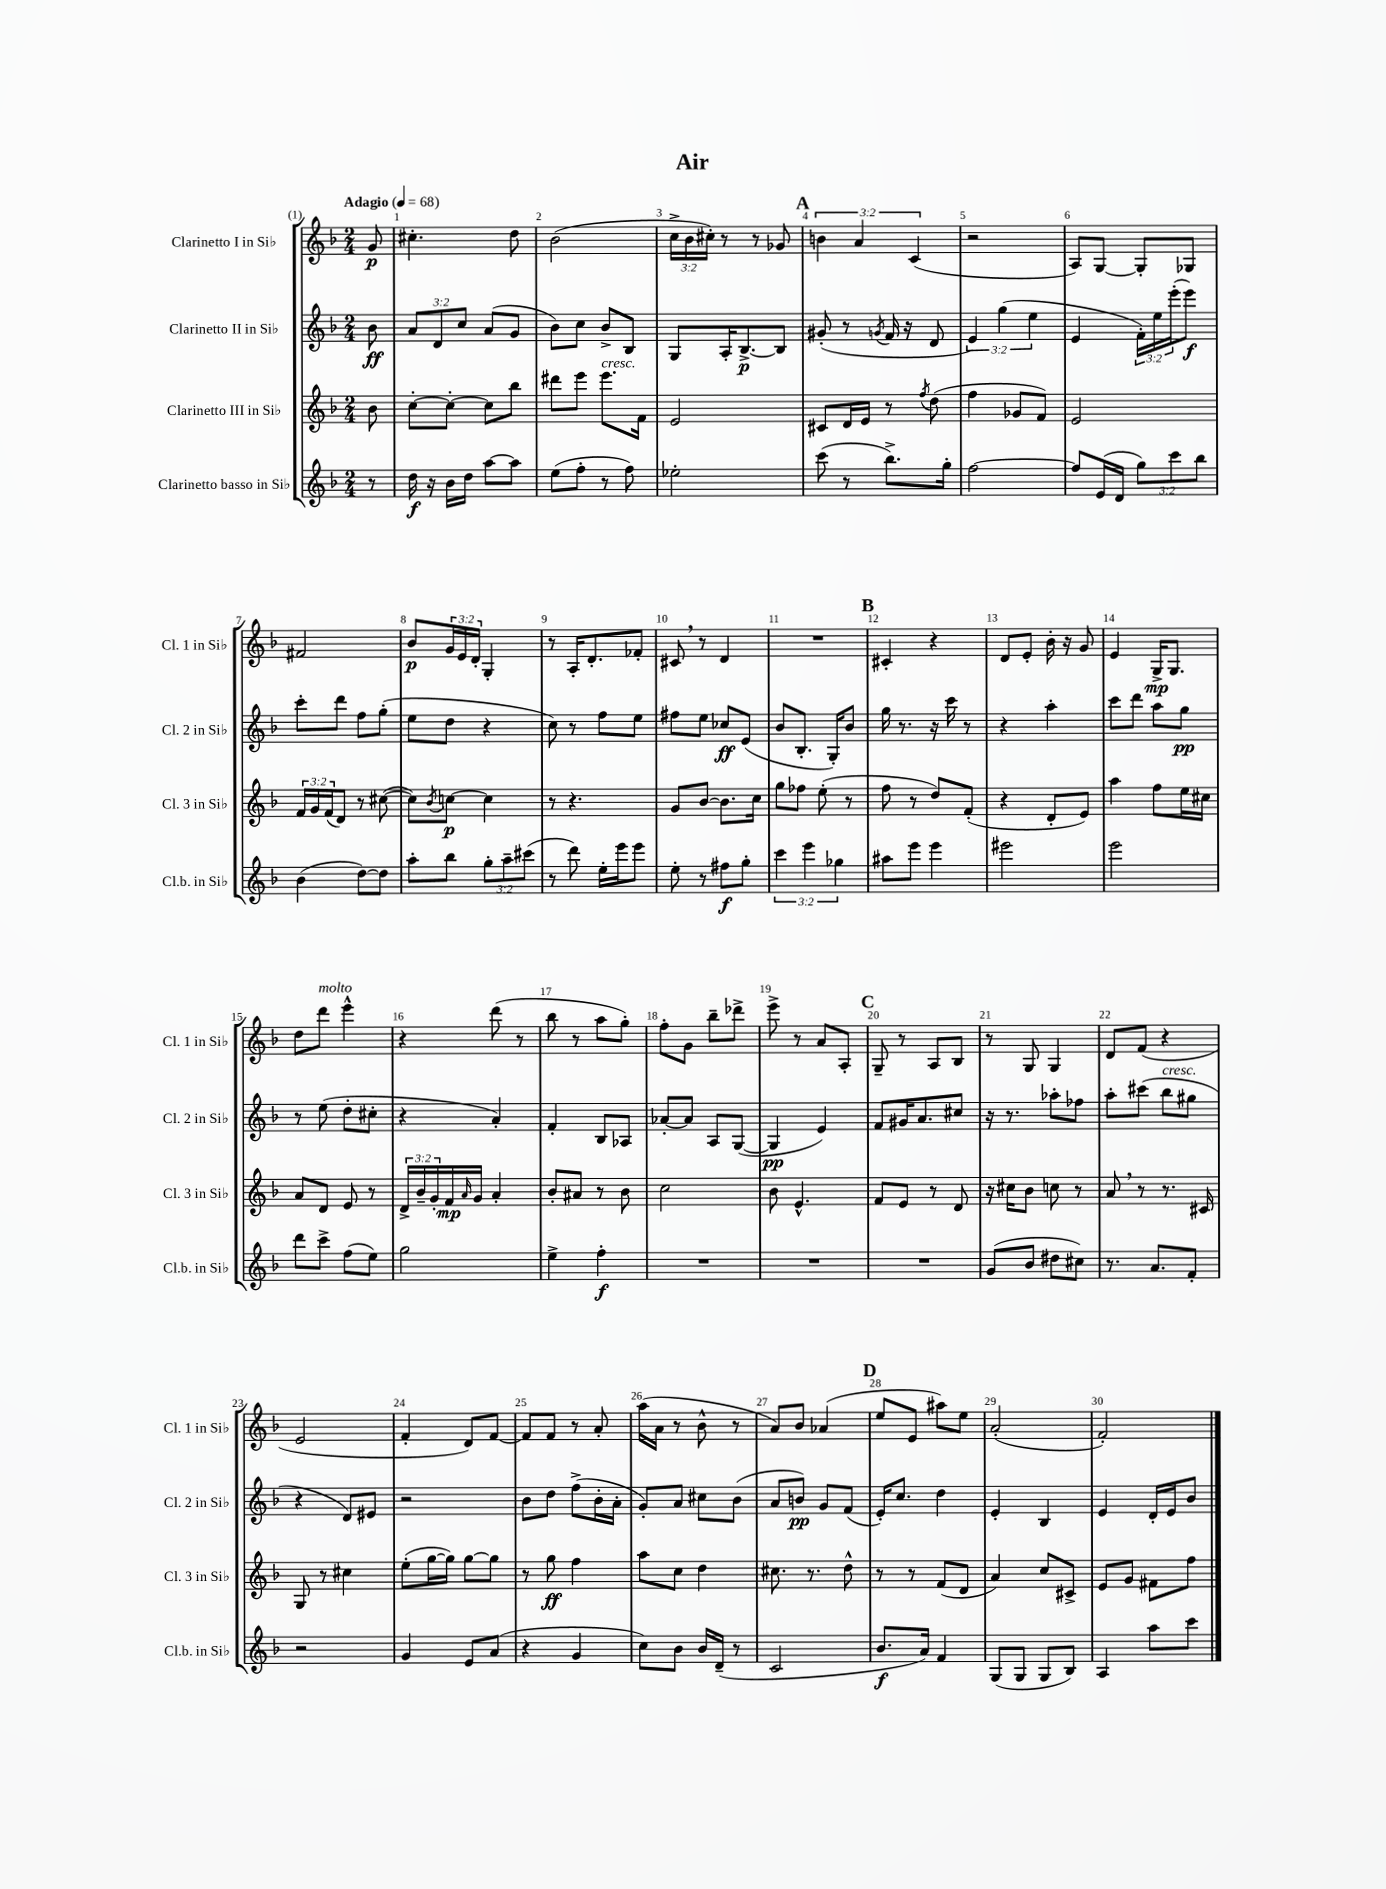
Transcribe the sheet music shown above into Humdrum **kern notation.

**kern	**kern	**kern	**kern
*staff4	*staff3	*staff2	*staff1
*clefG2	*clefG2	*clefG2	*clefG2
*k[b-]	*k[b-]	*k[b-]	*k[b-]
*M2/4	*M2/4	*M2/4	*M2/4
*MM68	*MM68	*MM68	*MM68
8r	8b-	8b-	8g
=	=	=	=
16dd	[8cc'	12a	4.cc#'
16r	.	.	.
.	.	12d	.
16b-	8cc'_	.	.
.	.	12cc	.
16dd	.	.	.
[8aa	8cc]	(8a	.
8aa]	8bb-	8g	8dd
=	=	=	=
(8ee	8ddd#	8b-)	(2b-
8ff'	8eee	8cc	.
8r	8.eee	8b-^	.
8ff)	.	8B-	.
.	16f	.	.
=	=	=	=
2ee-'	2e	8G	24cc^
.	.	.	24b-
.	.	.	24cc#')
.	.	16A'	8r
.	.	[8.B-^	.
.	.	.	8r
.	.	8B-]	8g-
=	=	=	=
(8ccc	8c#	(8g#'	6b
8r	16d	8r	.
.	.	.	6a
.	16e	.	.
.	.	8qg	.
8.bb-^)	8r	16f	.
.	.	16r	.
.	.	.	(6c
.	8qff	.	.
.	(8dd	8d	.
16gg'	.	.	.
=	=	=	=
[2ff	4ff	6e)	2r
.	.	(6gg	.
.	8g-	.	.
.	.	6ee	.
.	8f)	.	.
=	=	=	=
8ff]	2e	4e	8A)
(16e	.	.	[8G
16d	.	.	.
12gg)	.	24f')	8G']
.	.	24ee	.
12ccc	.	(24eee'	.
.	.	8eee)	8G-
12bb-	.	.	.
=	=	=	=
(4b-	24f	8ccc'	2f#
.	24g	.	.
.	(24f	.	.
.	8d)	8ddd	.
[8dd)	8r	8ff	.
8dd]	([8cc#	(8gg'	.
=	=	=	=
8aa'	8cc#])	8ee	8b-
.	8qb-	.	.
8bb-	[8cc	8dd	24g
.	.	.	24e
.	.	.	24d'
12gg'	4cc]	4r	4G'
12aa~	.	.	.
(12ccc#	.	.	.
=	=	=	=
8r	8r	8cc)	8r
8ddd)	4.r	8r	16A'
.	.	.	8.d'
16ee'	.	8ff	.
16eee	.	.	.
8eee	.	8ee	8f-'
=	=	=	=
8ee'	8g	8ff#	8c#
8r	[8b-	8ee	8r
8ff#	8.b-]	8cc-	4d
8gg'	.	(8e	.
.	16cc	.	.
=	=	=	=
6ccc	8gg	8b-	2r
.	8ff-	8.B-'	.
6eee	.	.	.
.	(8ee'	.	.
.	.	16G')	.
6gg-	.	.	.
.	8r	8b-	.
=	=	=	=
8aa#	8ff	16gg	4c#'
.	.	8.r	.
8eee	8r	.	.
4eee	8dd)	16r	4r
.	.	16ccc	.
.	(8f'	8r	.
=	=	=	=
2eee#	4r	4r	8d
.	.	.	8e'
.	8d'	4aa'	16b-'
.	.	.	16r
.	8e)	.	8g
=	=	=	=
2eee	4aa	8ccc	4e
.	.	8ddd	.
.	8ff	8aa	16G^
.	.	.	8.G
.	16ee	8gg	.
.	16cc#	.	.
=	=	=	=
8ddd	8a	8r	8dd
8ccc^	8d	(8ee	8ddd
(8ff	8e	8dd'	4eee^^
8ee)	8r	8cc#'	.
=	=	=	=
2gg	24d^	4r	4r
.	24b-~	.	.
.	24g'	.	.
.	16f	.	.
.	16qqa	.	.
.	16g	.	.
.	4a'	4a')	(8ddd
.	.	.	8r
=	=	=	=
4ee^	8b-'	4f'	8bb-
.	8a#	.	8r
4ff'	8r	8B-	8aa
.	8b-	8A-	8gg')
=	=	=	=
2r	2cc	[8a-'	8ff'
.	.	8a-]	8g
.	.	8A	8bb-~
.	.	([8G	8ddd-^
=	=	=	=
2r	8b-	4G]	8eee^
.	4.e^^	.	8r
.	.	4e)	8a
.	.	.	8A'
=	=	=	=
2r	8f	8f	8G~
.	8e	16g#	8r
.	.	8.a	.
.	8r	.	8A
.	8d	8cc#	8B-
=	=	=	=
(8g	16r	16r	8r
.	16cc#	8.r	.
8b-	8b-	.	8G
8dd#	8cc	8aa-'	4G
8cc#)	8r	8ff-	.
=	=	=	=
8.r	8a	8aa'	8d
.	8r	(8ccc#	(8f
8.a	.	.	.
.	8.r	8bb-	4r
8f'	.	8gg#	.
.	16c#	.	.
=	=	=	=
2r	8G	4r	2e
.	8r	.	.
.	4cc#	8d)	.
.	.	8e#	.
=	=	=	=
4g	(8ee'	2r	4f'
.	[16gg	.	.
.	16gg])	.	.
8e	[8gg	.	8d)
(8a	8gg]	.	[8f
=	=	=	=
4r	8r	8b-	8f]
.	8gg	8dd	8f
4g	4ff	(8ff^	8r
.	.	16b-'	8a'
.	.	16a'	.
=	=	=	=
8cc)	8aa	8g')	(16aa
.	.	.	16a
8b-	8cc	8a	8r
16b-	4dd	8cc#	8b-^^
(16d~	.	.	.
8r	.	(8b-	8r
=	=	=	=
2c	8.cc#	8a	8a)
.	.	8b)	8b-
.	8.r	.	.
.	.	8g	(4a-
.	8dd^^	(8f	.
=	=	=	=
8.b-	8r	16e')	8ee
.	.	8.cc	.
.	8r	.	8e
16a)	.	.	.
4f	(8f	4dd	8aa#)
.	8d	.	8ee
=	=	=	=
(8G	4a)	4e'	(2a'
8G	.	.	.
8G	8cc	4B-	.
8B-)	8c#^	.	.
=	=	=	=
4A	8e	4e	2f')
.	8g	.	.
8aa	8f#	16d'	.
.	.	16e	.
8ccc	8ff	8b-	.
==	==	==	==
*-	*-	*-	*-
